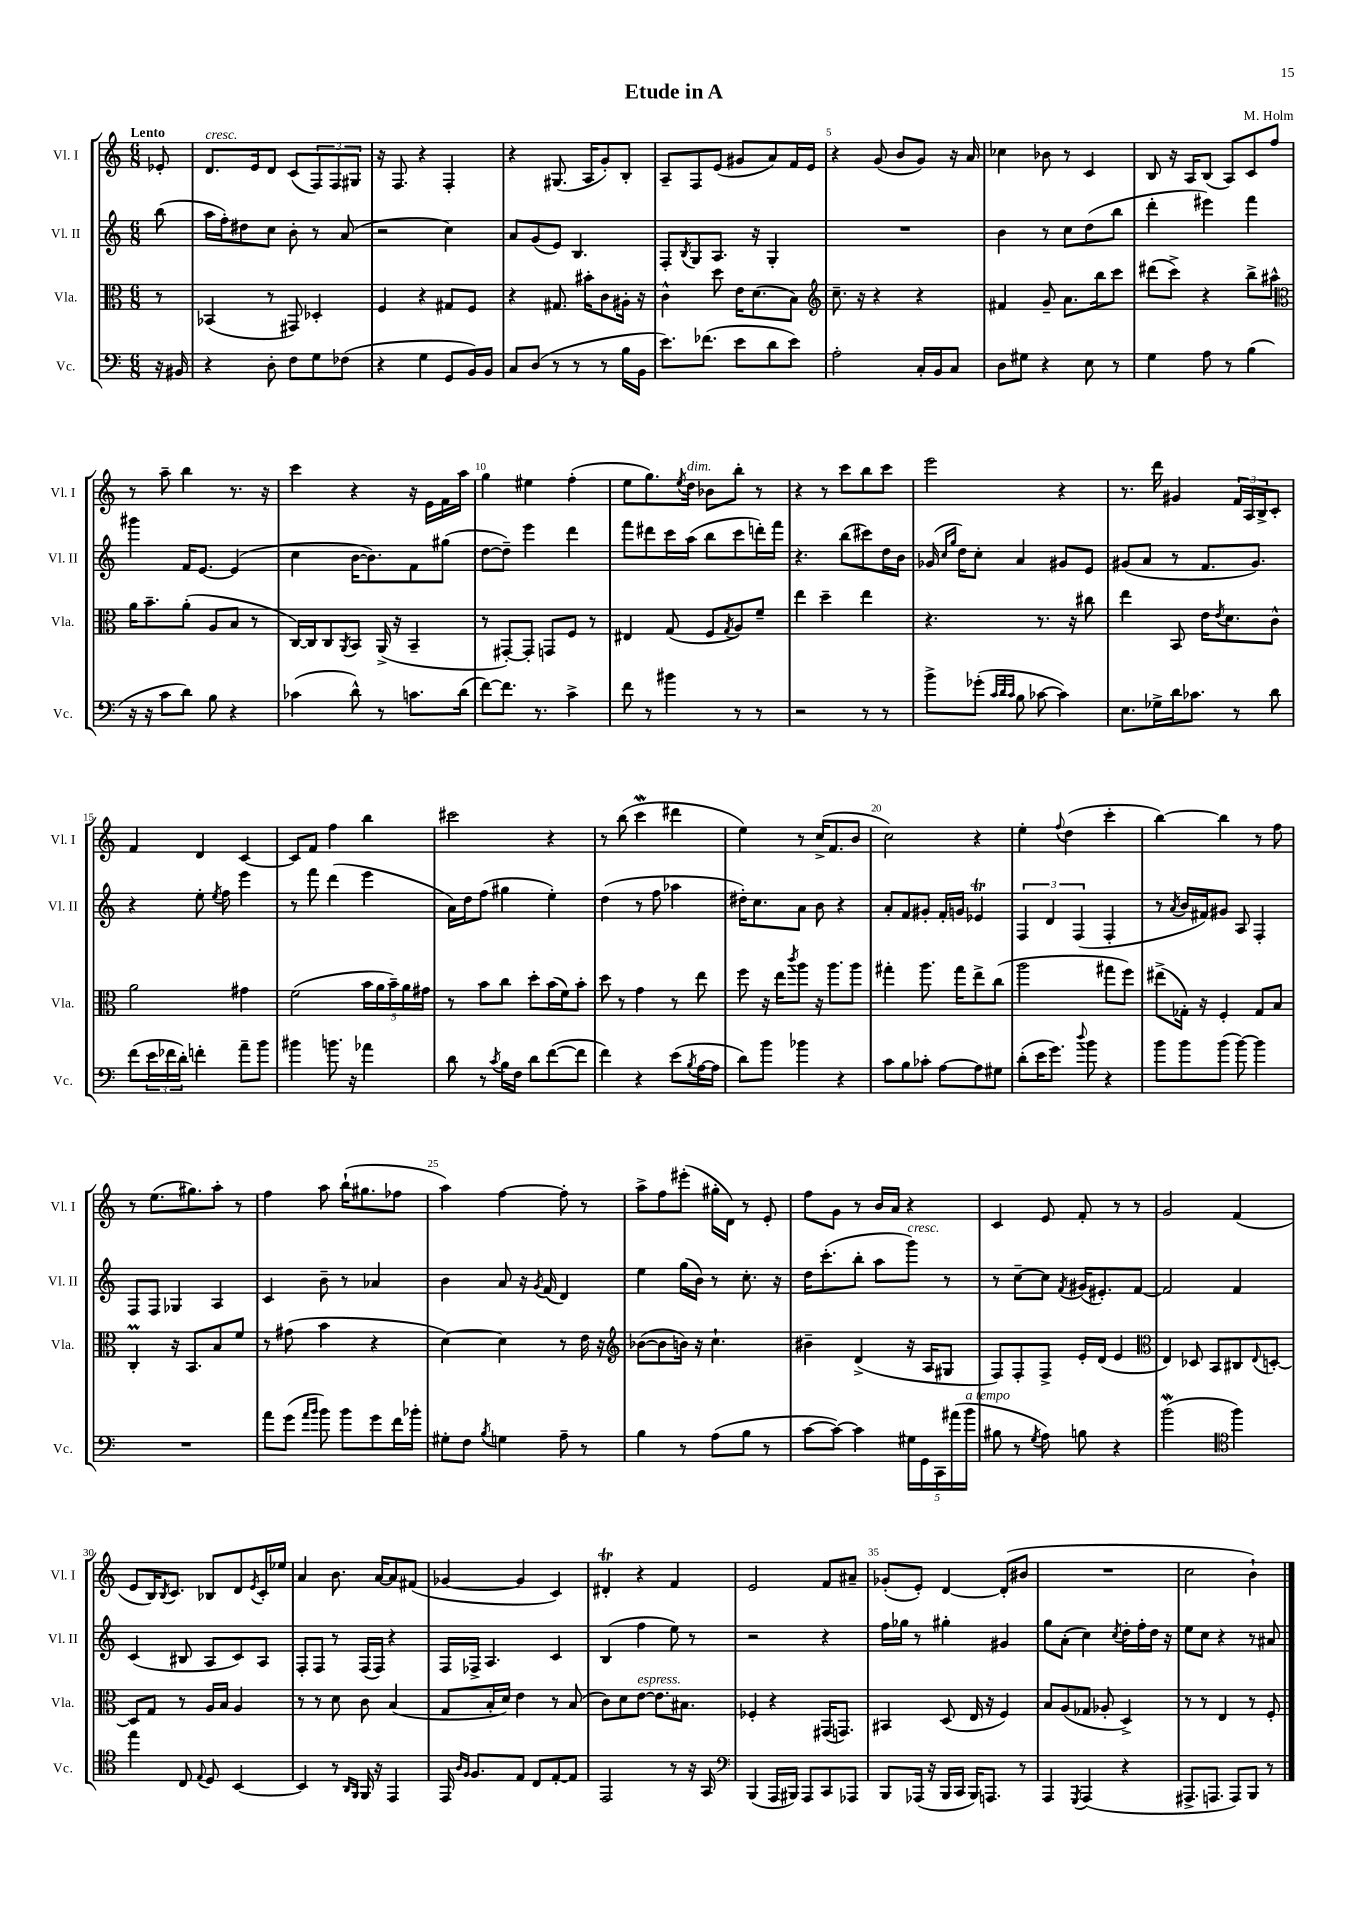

**kern	**kern	**kern	**kern
*part4	*part3	*part2	*part1
*staff4	*staff3	*staff2	*staff1
*I"Vc.	*I"Vla.	*I"Vl. II	*I"Vl. I
*I'Vc.	*I'Vla.	*I'Vl. II	*I'Vl. I
*clefF4	*clefC3	*clefG2	*clefG2
*k[]	*k[]	*k[]	*k[]
*M6/8	*M6/8	*M6/8	*M6/8
=	=	=	=
!	!	!	!LO:TX:a:B:t=Lento
16r	8r	(8bb\	8e-X'/
16BB#X/	.	.	.
=1	=1	=1	=1
!	!	!	!LO:TX:a:i:t=cresc.
4r	(4BB-X/	16aa\LL	8.d/L
.	.	16ff'\J)	.
.	.	8dd#X\	.
.	.	.	16e/k
8D'\	8r	8cc\J	8d/J
8F\L	8GG#X/)	8b'\	(8c/L
8G\	4D-X'/	8r	12F/)
.	.	.	12F/
(8F-X\J	.	(8a/	.
.	.	.	12G#X/J
=2	=2	=2	=2
4r	4F/	2r	16r
.	.	.	8.F/
4G\	4r	.	4r
8GG/L	8G#X/L	4cc\)	4F'/
16BB/L)	8F/J	.	.
16BB/JJ	.	.	.
=3	=3	=3	=3
8C/L	4r	8a/L	4r
(8D/J	.	(8g/	.
8r	8.G#X/	8e/J)	(8.G#X/
8r	.	4.B/	.
.	16b#X'\KL	.	16A/KL
8r	8c\	.	8g'/)
16B\LL	16A#X'\Jk	.	8B'/J
16BB\JJ	16r	.	.
=4	=4	=4	=4
8.e\L)	4c^^\	8F'/L	8A~/L
.	.	8qB/	.
.	.	8G/	8F/
(8.f-X\J	.	.	.
.	8dd\	8.A/J	(8e/J
8e\L	16e\KL	.	8g#X/L
.	(8.d\	16r	.
8d\	.	4G'/	8a/)
8e\J)	8B\J)	.	16f/L
.	.	.	16e/JJ
=5	=5	=5	=5
*	*clefG2	*	*
2A'\	8.cc~\	2.r	4r
.	16r	.	.
.	4r	.	(8g/
.	.	.	8b/L
16C'/LL	4r	.	8g/J)
16BB/J	.	.	.
8C/J	.	.	16r
.	.	.	16a/
=6	=6	=6	=6
8D\L	4f#X/	4b\	4cc-X\
8G#X\J	.	.	.
4r	8g~/	8r	8b-X\
.	8.a\L	8cc\L	8r
8E\	.	(8dd\	4c/
.	16bb\k	.	.
8r	8ccc\J	8bb\J	.
=7	=7	=7	=7
4G\	(8ddd#X\L	4ddd'\	8B/
.	8ccc^\J)	.	16r
.	.	.	16A/KL
8A\	4r	4eee#X\)	(8B/J
8r	.	.	8A/L)
(4B\	8bb^\L	4fff\	8c/
.	8aa#X^^\J	.	8ff/J
!!LO:LB:g=z
=8	=8	=8	=8
*	*clefC3	*	*
16r	16a\KL	4ggg#X\	8r
16r	8.b~\	.	.
8c\L	.	.	8aa~\
8d\J)	(8a'\J	16f/KL	4bb\
.	.	[8.e/J	.
8B\	8A/L	.	.
4r	8B/J	(4e/]	8.r
.	8r	.	.
.	.	.	16r
=9	=9	=9	=9
(4c-X\	[16C/LL)	4cc\	4ccc\
.	16C/J]	.	.
.	8C/	.	.
.	8qAA/	.	.
8d^^\)	8BB/J	[16b\KL	4r
.	.	8.b\])	.
8r	(16AA^/	.	.
.	16r	.	.
8.cn\L	4BB~/	8f\	16r
.	.	.	16e\LL
.	.	(8gg#X\J	16f\
(16d\Jk	.	.	16aa\JJ
=10	=10	=10	=10
[8f\L)	8r	[8dd\L	4gg\
8.f\J]	[8GG#X'/L)	8dd~\J])	.
.	8GG#'/J]	4eee\	4ee#X\
8.r	.	.	.
.	8GGn/L	.	.
4c^\	8F/J	4ddd\	(4ff'\
.	8r	.	.
=11	=11	=11	=11
8f\	4E#X/	8fff\L	8ee\L
8r	.	8ddd#X\	8.gg\)
4b#X\	(8G/	16ccc\L	.
.	.	.	8qee/
!	!	!	!LO:TX:a:i:t=dim.
.	.	(16aa\JJ	16dd\Jk
.	8F/L	8bb\L	8b-X\L
.	8qG/	.	.
8r	8A/)	8ccc\	8bb'\J
8r	8f~/J	16dddn'\L)	8r
.	.	16fff\JJ	.
=12	=12	=12	=12
2r	4ee\	4.r	4r
.	4dd~\	.	8r
.	.	(8bb\L	8ccc\L
8r	4ee\	8ccc#X\)	8bb\
8r	.	16dd\L	8ccc\J
.	.	16b\JJ	.
=13	=13	=13	=13
8b^\L	4.r	(16g-X/	2eee\
.	.	16qqcc/LL	.
.	.	16qqgg/JJ	.
.	.	16dd\KL)	.
(8g-X'\J	.	8cc'\J	.
32qqc/LLL	.	.	.
32qqd/	.	.	.
32qqc/JJJ	.	.	.
8B\	.	4a/	.
[8c-X\	8.r	.	.
4c-\])	.	8g#X/L	4r
.	16r	.	.
.	8cc#X\	8e/J	.
=14	=14	=14	=14
8.E\L	4ee\	(8g#X/L	8.r
.	.	8a/J	.
16G-X^\L	.	.	16ddd\
16d\J	8BB/	8r	4g#X/
8.c-X\J	.	.	.
.	16e\KL	8.f/L	.
.	8qe/	.	.
.	8.d\	.	.
8r	.	.	24f/LL
.	.	.	24A/
.	.	8.g#/J)	.
.	.	.	24B^/J
8d\	8c^^\J	.	8c'/J
!!LO:LB:g=z
=15	=15	=15	=15
(8f\L	2a\	4r	4f/
24e\L	.	.	.
24f-X\	.	.	.
24d'\JJ)	.	.	.
4fn'\	.	8ee'\	4d/
.	.	8qee/	.
.	.	8ff\	.
8a~\L	4g#X\	4eee\	[4c/
8b\J	.	.	.
=16	=16	=16	=16
4b#X\	(2f\	8r	8c/L]
.	.	8fff\	8f/J
8.bn\	.	(4ddd\	4ff\
16r	.	.	.
4a-X\	20b\LL	4eee\	4bb\
.	20a\	.	.
.	20b~\)	.	.
.	20a\	.	.
.	20g#X\JJ	.	.
=17	=17	=17	=17
8d\	8r	16a\LL)	2ccc#X\
.	.	16dd\J	.
8r	8b\L	(8ff\J	.
8qc/	.	.	.
16B\LL	8cc\J	4gg#X\	.
16F\JJ	.	.	.
8d\L	8dd'\L	.	.
([8f\	(16b\L	4ee'\)	4r
.	16f\J)	.	.
8f\J]	8b'\J	.	.
=18	=18	=18	=18
4f\)	8dd\	(4dd\	8r
.	8r	.	(8bb\
4r	4g\	8r	4cccw\
.	.	8ff\	.
(8e\L	8r	4aa-X\	4ddd#X\
8qB/	.	.	.
[16A\L	8ee\	.	.
16A\JJ]	.	.	.
=19	=19	=19	=19
8d\L)	8ff\	16dd#X'\KL)	4ee\)
.	.	8.cc\	.
8b\J	16r	.	.
.	16ee\KL	.	.
.	8qccc/	.	.
4b-X\	8aa\J	8a\J	8r
.	16r	8b\	(16cc^/KL
.	8.aa\L	.	8.f/
4r	.	4r	.
.	8aa\J	.	8b/J
=20	=20	=20	=20
8c\L	4gg#X'\	8a'/L	2cc\)
8B\	.	8f/	.
8c-X'\J	8.aa\	8g#X'/J	.
[8A\L	.	16f'/LL	.
.	16gg#\KL	16gn/JJ	.
8A\]	8ee^\	4e-XT/	4r
8G#X\J	(8cc\J	.	.
=21	=21	=21	=21
(8d'\L	2aa\	6F/	4ee'\
16e\K	.	.	.
.	.	6d/	.
8.g\J)	.	.	.
.	.	.	8qqff/
.	.	.	(4dd\
.	.	(6F/	.
8qqdd/	.	.	.
8b\	.	.	.
4r	8gg#X\L	4F'/	4ccc'\
.	8ff\J)	.	.
=22	=22	=22	=22
8b\L	(8ee#X^\L	8r	[4bb\)
.	.	8qa/	.
8b\	16G-X'\Jk)	16b/LL	.
.	16r	16f#X/J)	.
(8b\J	4F'/	8g#X/J	4bb\]
[8b\)	.	8A/	.
4b\]	8G-/L	4F'/	8r
.	8B/J	.	8ff\
!!LO:LB:g=z
=23	=23	=23	=23
2.r	4CM'/	8F/L	8r
.	.	8F/J	(8.ee\L
.	16r	4G-X/	.
.	8.BB/L	.	8.gg#X\)
.	8B/	4A/	8aa'\J
.	8f/J	.	8r
=24	=24	=24	=24
8a\L	8r	4c/	4ff\
(8g\J	(8g#X\	.	.
16qqa/LL	.	.	.
16qqb/JJ	.	.	.
8b\)	4b\	8b~\	8aa\
8b\L	.	8r	(16bb`\KL
.	.	.	8.gg#X\
8g\	4r	4a-X/	.
16f\L	.	.	8ff-X\J
16b-X'\JJ	.	.	.
=25	=25	=25	=25
8G#X'\L	[4d\)	4b\	4aa\)
8F\J	.	.	.
8qB/	.	.	.
4Gn\	4d\]	8a/	[4ff\
.	.	16r	.
.	.	8qg/	.
.	.	(16f/	.
8A~\	8r	4d/)	8ff'\]
8r	16e\	.	8r
.	16r	.	.
=26	=26	=26	=26
*	*clefG2	*	*
4B\	([8b-X\L	4ee\	8aa^\L
.	8b-\]	.	8ff\
8r	16bn\Jk)	(16gg\LL	(8eee#X'\J
.	16r	16b\JJ)	.
(8A\L	4.cc`\	8r	16gg#X'\LL
.	.	.	16d\JJ)
8B\J	.	8.cc'\	8r
8r	.	.	8e'/
.	.	16r	.
=27	=27	=27	=27
[8c\L	4b#X~\	16dd\KL	8ff\L
.	.	(8.ccc'\	.
8c\J_)	.	.	8g\J
4c\]	(4d^/	8bb'\J	8r
.	.	8aa\L	16b/LL
.	.	.	16a/JJ
!	!	!LO:TX:a:i:t=cresc.	!
20G#X\LL	16r	8ggg\J)	4r
20GG\	.	.	.
.	16A/KL	.	.
20CC\	.	.	.
.	8G#X/J	8r	.
(20a#X\	.	.	.
!LO:TX:a:i:t=a tempo	!	!	!
20b\JJ	.	.	.
=28	=28	=28	=28
8B#X\	8F/L)	8r	4c/
8r	8F'/	[8cc~\L	.
8qG/	.	.	.
8A\)	8F^/J	8cc\J]	8e/
.	.	8qf/	.
8Bn\	16e'/LL	(16g#X/KL	8f'/
.	(16d/JJ	8.e#X'/)	.
4r	4e/	.	8r
.	.	[8f/J	8r
=29	=29	=29	=29
*	*clefC3	*	*
(2bW\	4E/)	2f/]	2g/
.	8D-X/	.	.
.	8BB/L	.	.
*clefC4	*	*	*
4ff\)	8C#X/	4f/	(4f/
.	8qqE/	.	.
.	[8Dn'/J	.	.
!!LO:LB:g=z
=30	=30	=30	=30
4ee\	8D/L]	(4c/	8e/L
.	8G/J	.	16B/K)
.	.	.	8qB/
.	.	.	8.c/J
8C/	8r	8B#X/	.
8qqE/	.	.	.
8D/	16A/LL	8A/L	8B-X/L
.	16B/JJ	.	.
[4BB/	4A/	8c/)	8d/
.	.	.	8qe/
.	.	8A/J	16c'/L
.	.	.	16ee-X/JJ
=31	=31	=31	=31
4BB/]	8r	8F'/L	4a/
.	8r	8F/J	.
8r	8d\	8r	8.b\
16qqAA/LL	.	.	.
16qqFF/JJ	.	.	.
16FF/	8c\	(16F/LL	.
16r	.	16F/JJ)	[16a/KL
4EE/	(4B/	4r	8a/]
.	.	.	(8f#X/J
=32	=32	=32	=32
16EE/	8G/L	16F/LL	[4g-X/
16qqA/LL	.	.	.
16qqF/JJ	.	.	.
8.F/L	.	16F-X^/JJ	.
.	16B'/L	4.A/	.
.	16d/JJ)	.	.
8E/J	4e\	.	4g-/]
8C/L	.	.	.
[8E'/	8r	4c/	4c/)
8E/J]	(8B/	.	.
=33	=33	=33	=33
2EE/	8c\L)	(4B/	4d#Xt'/
.	8d\	.	.
!	!LO:TX:a:i:t=espress.	!	!
.	[8e\J	4ff\	4r
.	8.e\L]	.	.
8r	.	8ee\)	4f/
.	8.B#X\J	.	.
16r	.	8r	.
16GG/	.	.	.
=34	=34	=34	=34
*clefF4	*	*	*
(4BBB/	4F-X'/	2r	2e/
16AAA/LL	4r	.	.
16BBB#X/JJ)	.	.	.
8AAA/L	.	.	.
8CC/	(16GG#X/KL	4r	8f/L
.	8.GGn/J)	.	.
8AAA-X/J	.	.	8a#X~/J
=35	=35	=35	=35
8BBB/L	4BB#X/	16ff\LL	(8g-X'/L
.	.	16gg-X\JJ	.
(16AAA-X/Jk	.	8r	8e'/J)
16r	.	.	.
16BBB/LL	(8D/	4gg#X'\	[4d/
16CC/JJ	.	.	.
16BBB/KL)	16E/	.	.
8.AAAn/J	16r	.	.
.	4F/)	4g#X/	(8d'/L]
8r	.	.	8b#X/J
=36	=36	=36	=36
4AAA/	8B/L	8gg\L	2.r
.	(8A/	(8a'\J	.
8qGGG/	.	.	.
(4AAA/	8G-X/J	4cc\)	.
.	8A-X'/	.	.
.	.	8qcc/	.
4r	4D^/)	16dd'\LL	.
.	.	16ff'\	.
.	.	16dd\JJ	.
.	.	16r	.
=37	=37	=37	=37
8.AAA#X^/L	8r	8ee\L	2cc\
.	8r	8cc\J	.
8.AAAn/J	.	.	.
.	4E/	4r	.
8AAA/L)	.	.	.
8BBB/J	8r	8r	4b`\)
8r	8F'/	8a#X/	.
==	==	==	==
*-	*-	*-	*-
